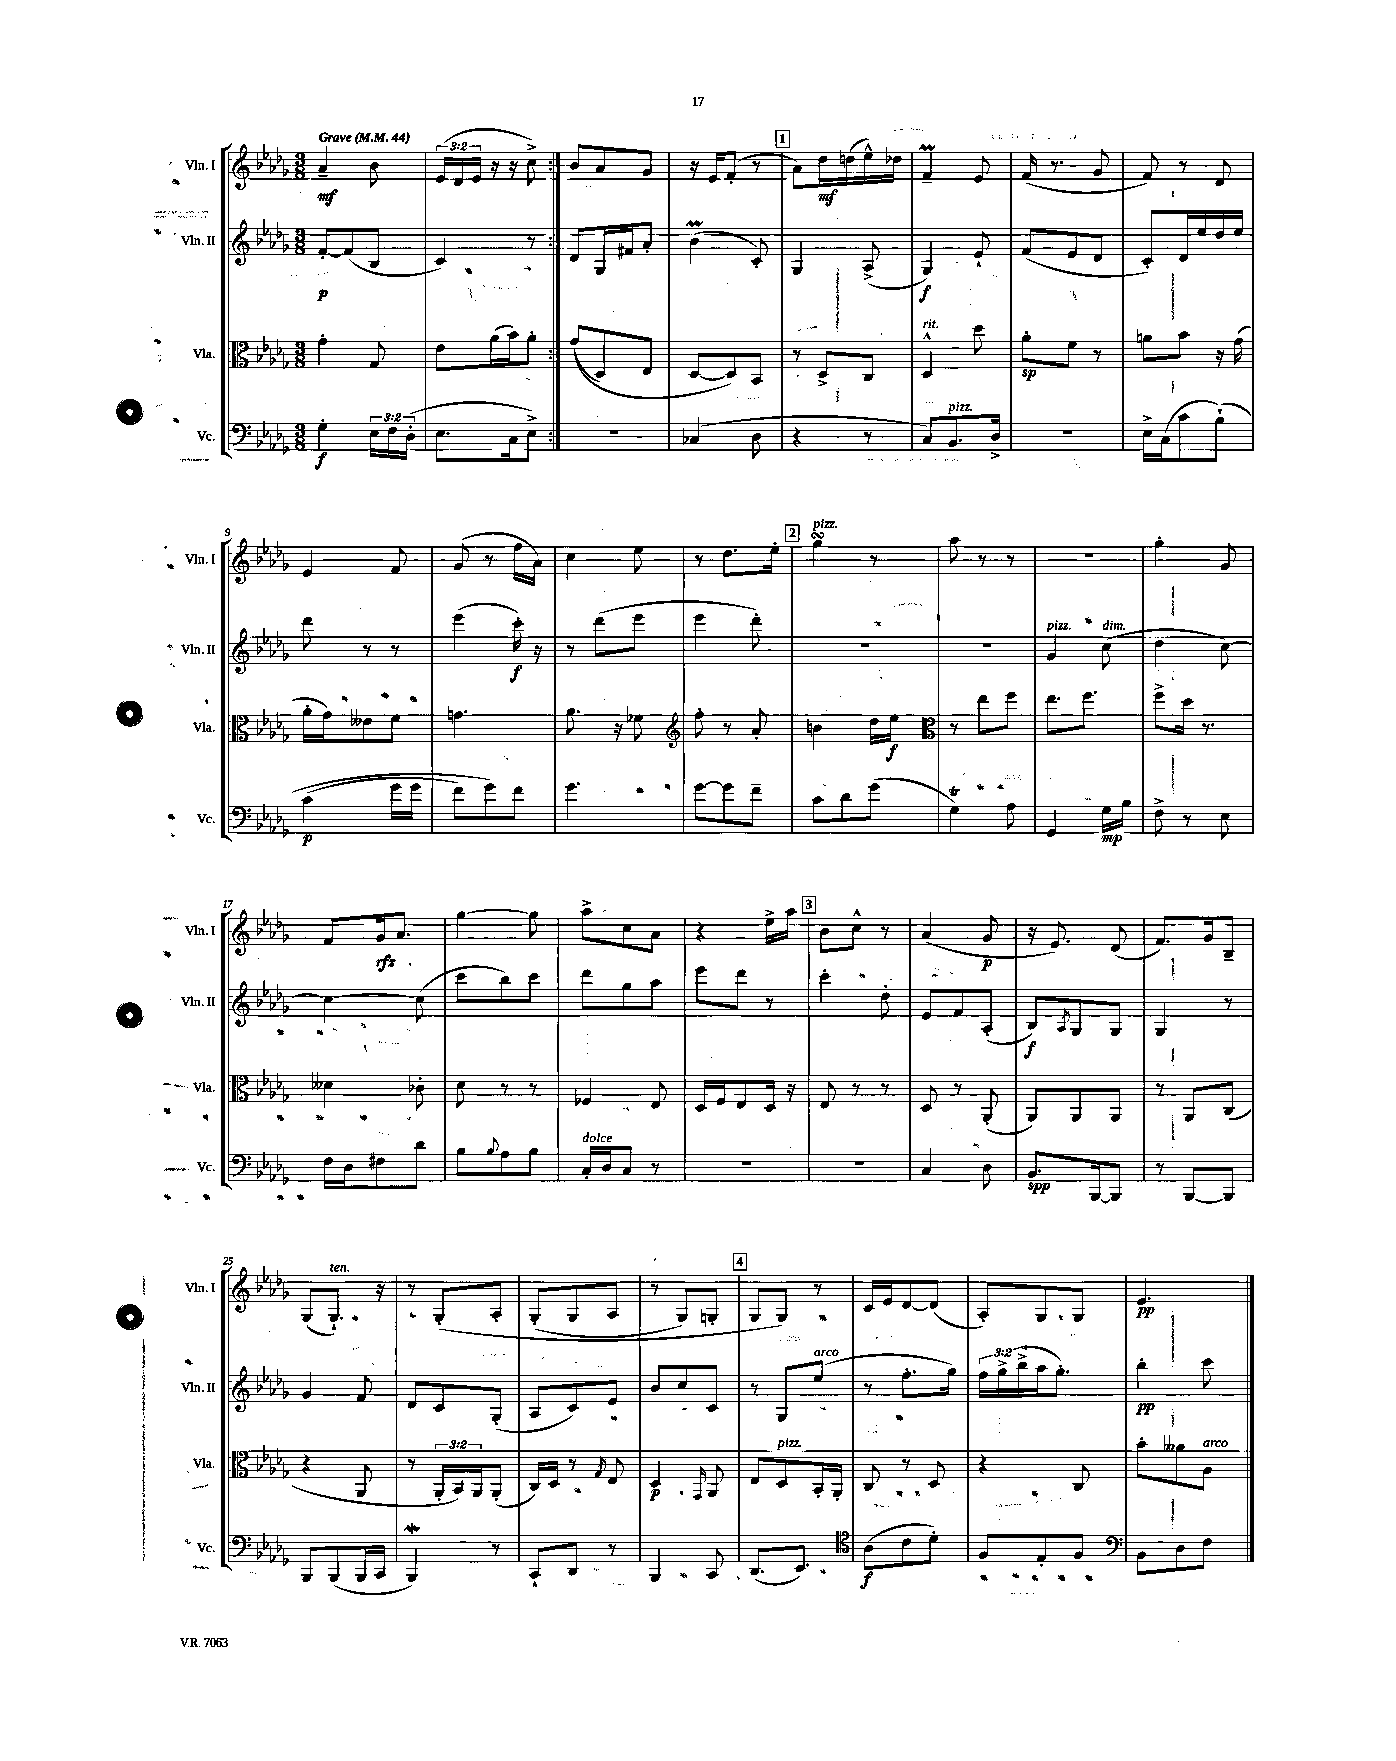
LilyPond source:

<<
\new StaffGroup <<
\new Staff = "s0" \with { instrumentName = "Vln. I" shortInstrumentName = "Vln. I" } {
    \clef treble \key des \major \numericTimeSignature \time 3/8 \override Staff.TupletNumber.text = #tuplet-number::calc-fraction-text \tempo "Grave" 4 = 44
    \repeat volta 2 { aes'4--\mf bes'8 |
    \tuplet 3/2 { ees'16( des'16 ees'16 } r16 r16 c''8->) | }
    bes'8 aes'8 ges'8 |
    r16 ees'16 f'8-.( r8 |
    \mark \markup { \box "1" } aes'8) des''16\mf d''16( ees''16-^) des''16 |
    f'4--\prall ees'8 |
    f'16( r8. ges'8 |
    f'8) r8 des'8 |
    ees'4 f'8 |
    ges'8( r8 f''16 aes'16) |
    c''4 ees''8 |
    r8 des''8. ees''16-. |
    \mark \markup { \box "2" } ges''4\turn^\markup { \italic "pizz." } r8 |
    aes''8 r8 r8 |
    R4. |
    ges''4-. ges'8 |
    f'8 ges'16\rfz aes'8. |
    ges''4~ ges''8 |
    aes''8-> c''8 aes'8 |
    r4 ees''16-> aes''16 |
    \mark \markup { \box "3" } bes'8 c''8-^ r8 |
    aes'4( ges'8\p |
    r16 ees'8.) des'8( |
    f'8.) ges'16 bes8-- |
    ges8( ges8.-!^\markup { \italic "ten." }) r16 |
    r8 ges8-.\( aes8-. |
    ges8-.( ges8 aes8 |
    r8 ges8) g8-. |
    \mark \markup { \box "4" } ges8 ges8\) r8 |
    c'16 ees'16 des'8~ des'8( |
    aes8-.) ges8 ges8 |
    ees'4.\pp \bar "|." |
}
\new Staff = "s1" \with { instrumentName = "Vln. II" shortInstrumentName = "Vln. II" } {
    \clef treble \key des \major \numericTimeSignature \time 3/8 \override Staff.TupletNumber.text = #tuplet-number::calc-fraction-text
    \repeat volta 2 { f'8~-.\p f'8( bes8 |
    c'4) r8 | }
    des'8 ges16 fis'16 aes'8-. |
    bes'4\prall( c'8-.) |
    \mark \markup { \box "1" } ges4 aes8->( |
    ges4\f) ees'8-! |
    f'8( ees'8 des'8 |
    c'8-.) des'16 ees''16 des''16 ees''16 |
    des'''8 r8 r8 |
    ees'''4( c'''16-.\f) r16 |
    r8 des'''8( ees'''8 |
    ees'''4 des'''8-.) |
    \mark \markup { \box "2" } R4. |
    R4. |
    ges'4^\markup { \italic "pizz." } c''8^\markup { \italic "dim." }( |
    des''4 c''8~) |
    c''4~ c''8( |
    c'''8 bes''8) c'''8 |
    des'''8 ges''8 aes''8 |
    ees'''8 des'''8 r8 |
    \mark \markup { \box "3" } c'''4-. des''8-. |
    ees'8 f'8 aes8-.( |
    bes8\f) \acciaccatura { aes8 } ges8 ges8 |
    ges4 r8 |
    ges'4 f'8 |
    des'8 c'8 ges8-.( |
    aes8 c'8) ees'8 |
    bes'8 c''8 c'8 |
    \mark \markup { \box "4" } r8 ges8 ees''8^\markup { \italic "arco" }( |
    r8 f''8.-. ges''16) |
    \tuplet 3/2 { f''16 ges''16-> bes''16->( } aes''16 ges''8.-.) |
    bes''4-.\pp c'''8 \bar "|." |
}
\new Staff = "s2" \with { instrumentName = "Vla." shortInstrumentName = "Vla." } {
    \clef alto \key des \major \numericTimeSignature \time 3/8 \override Staff.TupletNumber.text = #tuplet-number::calc-fraction-text
    \repeat volta 2 { ges'4-. ges8 |
    ees'8 aes'16( bes'16) aes'8-. | }
    ges'8(\( des8) ees8 |
    des8~ des8\) bes,8 |
    \mark \markup { \box "1" } r8 des8-> c8 |
    des4-^^\markup { \italic "rit." } des''8 |
    aes'8-.\sp f'8 r8 |
    a'8 bes'8 r16 ges'16( |
    aes'16-. ges'16) eeses'8 f'8 |
    g'4. |
    aes'8. r16 fes'8 |
    \clef treble f''8-. r8 aes'8-. |
    \mark \markup { \box "2" } b'4 des''16 ees''16\f |
    \clef alto r8 ees''8 f''8 |
    ees''8. f''8. |
    f''8-> des''16 r8. |
    deses'4 ces'8-. |
    des'8 r8 r8 |
    fes4 ees8 |
    des16 f16 ees8 des16 r16 |
    \mark \markup { \box "3" } ees8 r8 r8 |
    des8 r8 aes,8-.( |
    aes,8) aes,8 aes,8 |
    r8 aes,8 c8( |
    r4 aes,8 |
    r8 \tuplet 3/2 { aes,16-. bes,16) aes,16 } aes,8-.( |
    c16) des16 r8 \acciaccatura { ges8 } ees8 |
    des4\p \grace { ges,16 } aes,8 |
    \mark \markup { \box "4" } ees8 des8^\markup { \italic "pizz." } bes,16-. aes,16-. |
    c8 r8 des8 |
    r4 c8 |
    bes'8-. aeses'8 aes8^\markup { \italic "arco" } \bar "|." |
}
\new Staff = "s3" \with { instrumentName = "Vc." shortInstrumentName = "Vc." } {
    \clef bass \key des \major \numericTimeSignature \time 3/8 \override Staff.TupletNumber.text = #tuplet-number::calc-fraction-text
    \repeat volta 2 { ges4-.\f \tuplet 3/2 { ees16 f16 des16-.( } |
    ees8. c16 ees8->) | }
    R4. |
    ces4( des8 |
    \mark \markup { \box "1" } r4 r8 |
    c8) bes,8.^\markup { \italic "pizz." } des16-> |
    R4. |
    ees16-> c16( c'8 bes8-!)\( |
    c'4\p( ges'16 ges'16 |
    f'8) ges'8\) f'8 |
    ges'4. |
    ges'8~ ges'8 f'8-- |
    \mark \markup { \box "2" } c'8 des'8 ges'8( |
    ges4\trill) aes8 |
    ges,4 ges16\mp bes16 |
    f8-> r8 ees8 |
    f16 des16 fis8 des'8 |
    bes8 \appoggiatura { bes8 } aes8 bes8 |
    c16-.^\markup { \italic "dolce" } des16 c8 r8 |
    R4. |
    \mark \markup { \box "3" } R4. |
    c4 des8 |
    bes,8.\spp bes,,16~ bes,,8 |
    r8 bes,,8~ bes,,8 |
    bes,,8 bes,,8( bes,,16 c,16 |
    bes,,4\mordent) r8 |
    c,8-! des,8 r8 |
    bes,,4 c,8 |
    \mark \markup { \box "4" } des,8.( ees,8.) |
    \clef tenor aes8\f( c'8 des'8-.) |
    f8 ees8-. f8 |
    \clef bass bes,8 des8 f8 \bar "|." |
}
>>
>>
